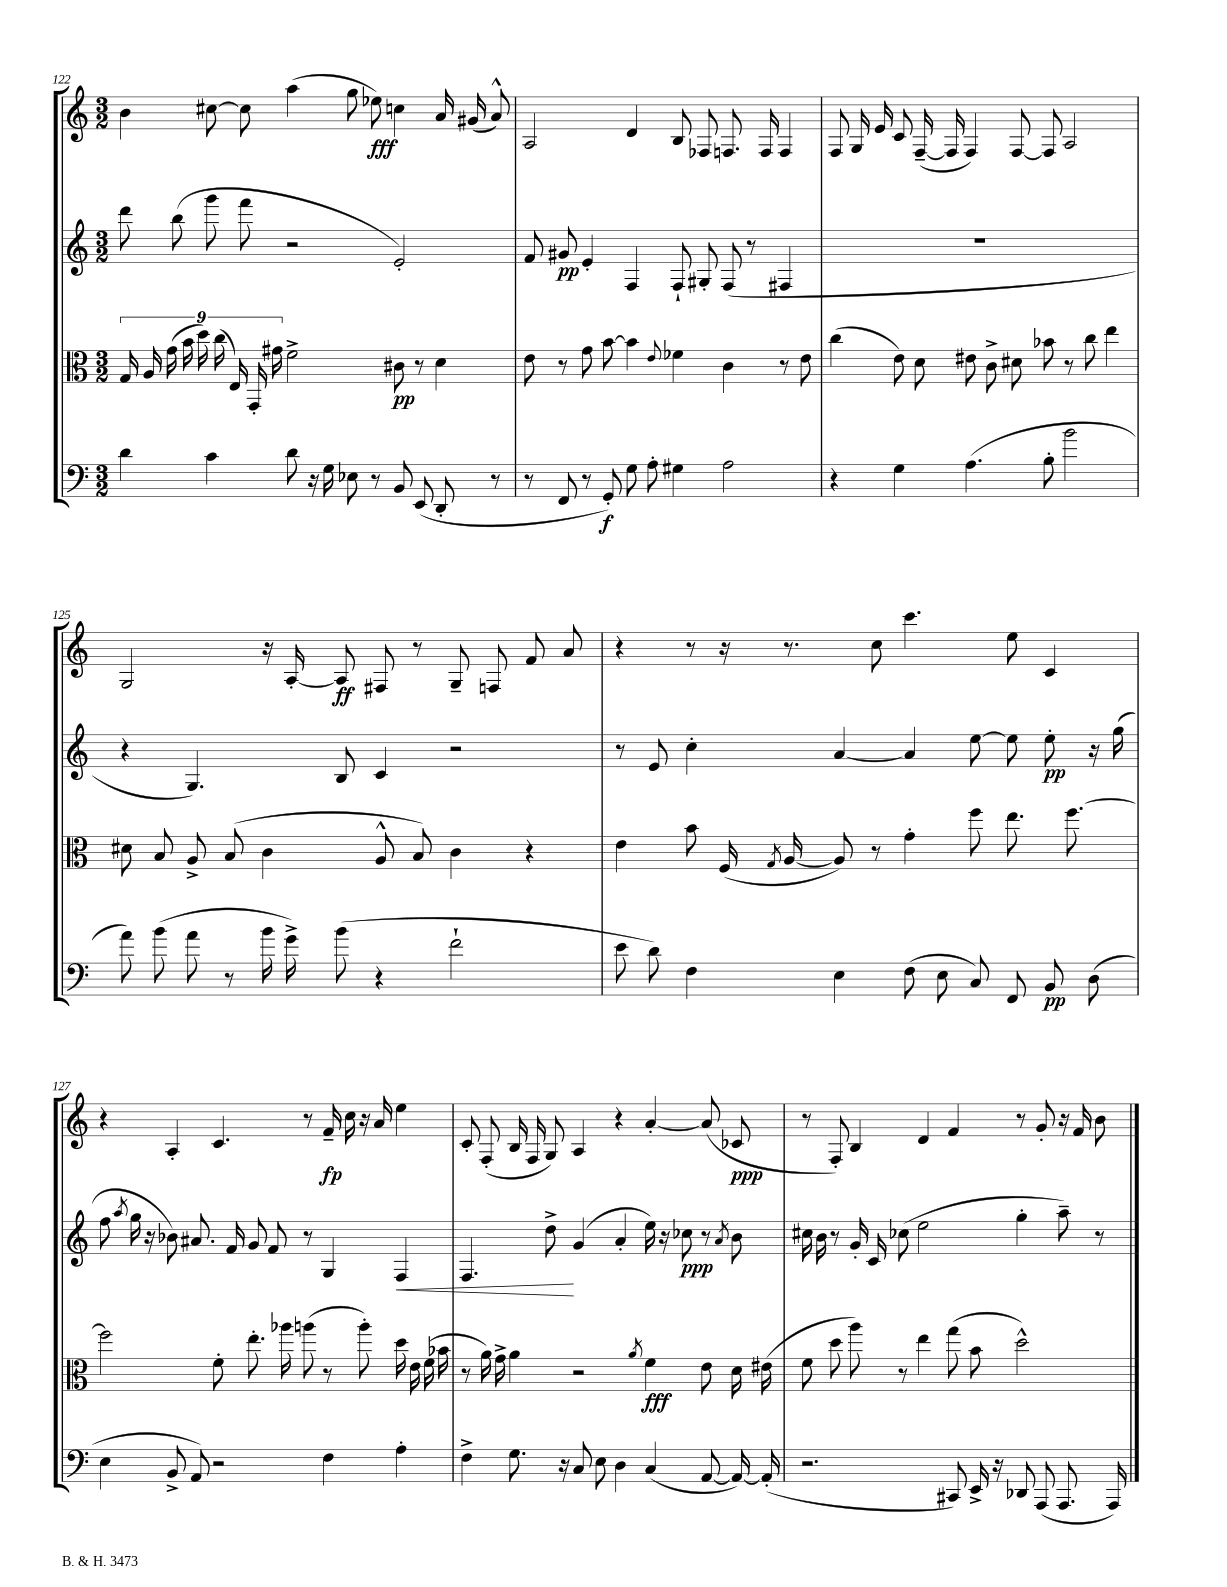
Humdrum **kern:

**kern	**kern	**kern	**kern
*staff4	*staff3	*staff2	*staff1
*clefF4	*clefC3	*clefG2	*clefG2
*k[]	*k[]	*k[]	*k[]
*M3/2	*M3/2	*M3/2	*M3/2
4d	18G	8ddd	4b
.	18A	.	.
.	(18g	.	.
.	.	(8bb	.
.	18b	.	.
.	18dd)	.	.
4c	.	8ggg	[8cc#
.	(18cc	.	.
.	18E)	.	.
.	.	8fff	8cc#]
.	18GG'	.	.
.	18g#	.	.
8d	2f^	2r	(4aa
16r	.	.	.
16G	.	.	.
8E-	.	.	8gg
8r	.	.	8ee-)
8BB	8c#	2e')	4cc
(8EE	8r	.	.
8DD'	4d	.	16a
.	.	.	(16g#
8r	.	.	8a^^)
=	=	=	=
8r	8e	8f	2A
8FF	8r	8g#	.
8r	8g	4e'	.
8GG')	[8b	.	.
8G	4b]	4F	4d
8A'	.	.	.
.	8qqe	.	.
4G#	4f-	8F`	8B
.	.	8G#'	8F-
2A	4c	(8F	8.F
.	.	8r	.
.	.	.	16F
.	8r	4F#	4F
.	8e	.	.
=	=	=	=
4r	(4cc	1.r	8F
.	.	.	16G
.	.	.	16e
4G	8e)	.	8c
.	8d	.	([16F~
.	.	.	16F]
(4.A	8e#	.	4F)
.	8c^	.	.
.	8d#	.	[8F
8B'	8b-	.	8F]
2b	8r	.	2A
.	8cc	.	.
.	4ee	.	.
=	=	=	=
8a)	8d#	4r	2G
(8b	8B	.	.
8a	8A^	4.G)	.
8r	(8B	.	.
16b	4c	.	16r
16g^)	.	.	[16A'
(8b	.	8B	8A]
4r	8A^^	4c	8F#
.	8B)	.	8r
2f`	4c	2r	8G~
.	.	.	8F
.	4r	.	8f
.	.	.	8a
=	=	=	=
8e	4e	8r	4r
8d)	.	8e	.
4F	8b	4cc'	8r
.	(16F	.	16r
.	8qG	.	.
.	[16A	.	8.r
4E	8A])	[4a	.
.	8r	.	8cc
(8F	4g'	4a]	4.ccc
8E	.	.	.
8C)	8ff	[8ee	.
8FF	8.ee	8ee]	8ee
8BB	.	8ee'	4c
.	[8.ff	.	.
(8D	.	16r	.
.	.	(16gg	.
=	=	=	=
4E	2ff]	8ff	4r
.	.	8qaa	.
.	.	16gg	.
.	.	16r	.
8BB^	.	8b-)	4A'
8AA)	.	8.a#	.
2r	8f'	.	4.c
.	.	16f	.
.	8.ee'	8g	.
.	.	8f	.
.	16aa-	.	.
.	(8aa	8r	8r
4F	8r	4G	16f~
.	.	.	16cc
.	8aa')	.	16r
.	.	.	16a
4A'	16dd	4F	4ee
.	16e	.	.
.	(16f	.	.
.	16b-	.	.
=	=	=	=
4F^	8r	4.F	8c'
.	16a)	.	(8F'
.	16g^	.	.
8.G	4a	.	16B
.	.	.	16F
.	.	8dd^	8G)
16r	.	.	.
8C	2r	(4g	4A
8E	.	.	.
4D	.	4a'	4r
.	8qa	.	.
(4C	4f	16ee)	[4a'
.	.	16r	.
.	.	8cc-	.
[8AA	8e	8r	(8a]
.	.	8qa	.
16AA_)	16d	8b	8c-
(16AA']	(16e#	.	.
=	=	=	=
2.r	8f	16cc#	8r
.	.	16b	.
.	8dd	8r	8F')
.	8aa)	16g'	4B
.	.	16c	.
.	8r	(8cc-	.
.	4ee	2ee	4d
8CC#)	(8gg	.	4f
16EE^	8b	.	.
16r	.	.	.
8DD-	2dd^^)	4gg'	8r
(8AAA	.	.	8g'
8.AAA	.	8aa~)	16r
.	.	.	16f
.	.	8r	8b
16AAA)	.	.	.
==	==	==	==
*-	*-	*-	*-
